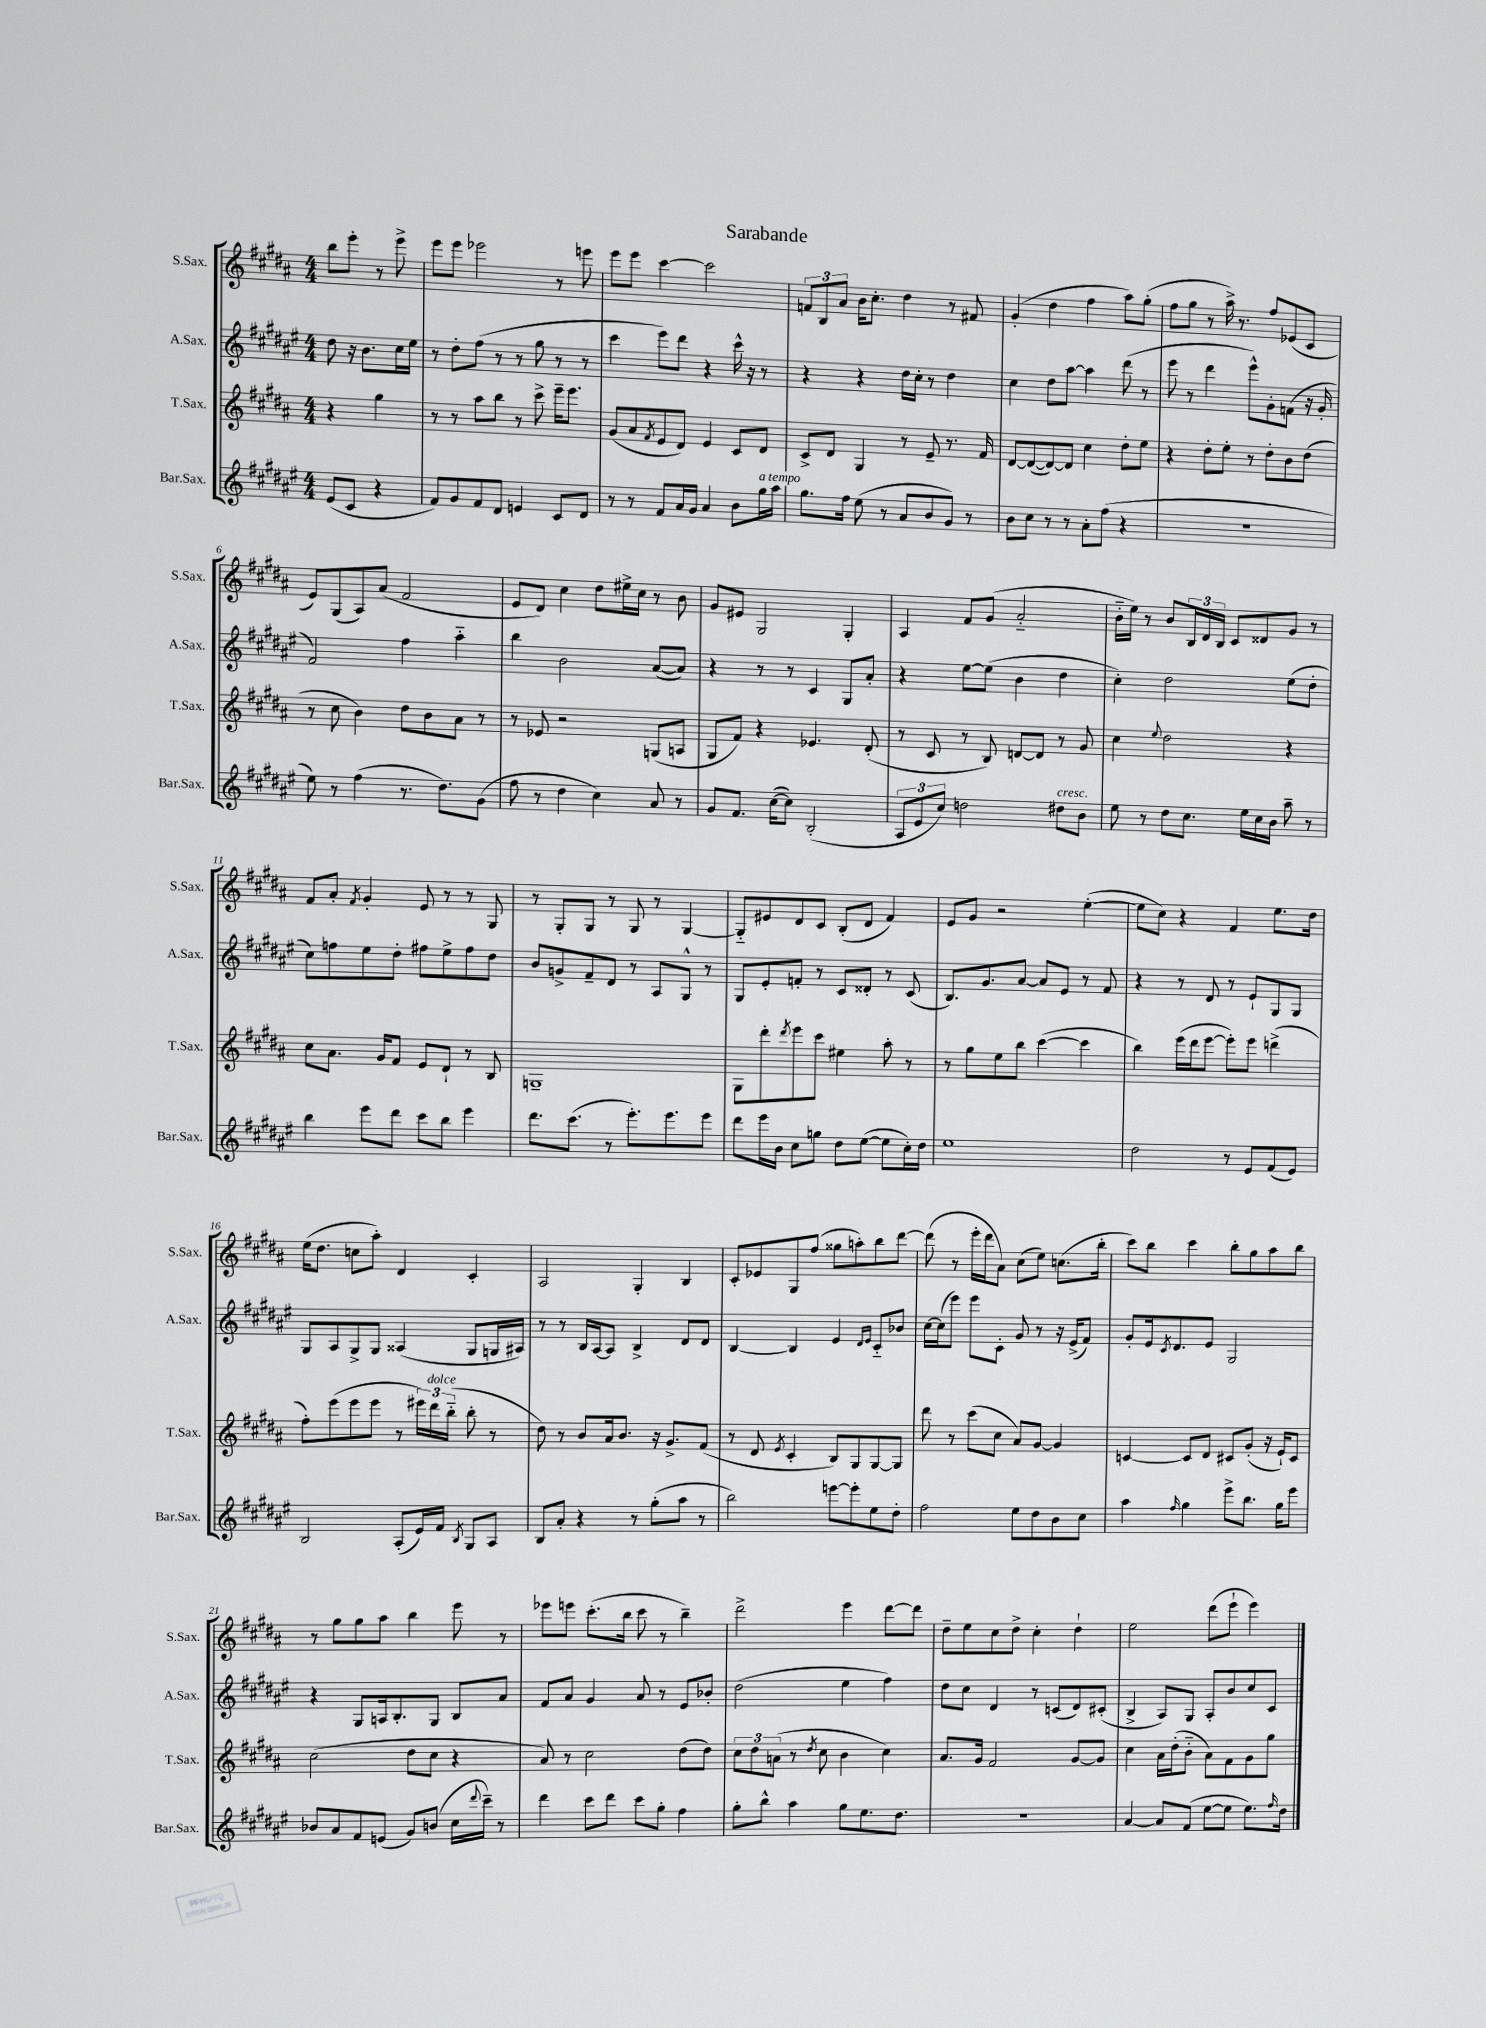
\header { title = "Sarabande" }
<<
\new StaffGroup <<
\new Staff = "s0" \with { instrumentName = "S.Sax." shortInstrumentName = "S.Sax." } {
    \clef treble \key b \major \numericTimeSignature \time 4/4 \partial 2
    b''8 e'''8-. r8 e'''8-> |
    e'''8 e'''8 ees'''2 r8 e'''8 |
    e'''8 e'''8 cis'''4~ cis'''2 |
    \tuplet 3/2 { f'8 b8 ais'8 } b'16 cis''8.-. dis''4 r8 fis'8 |
    gis'4-.( dis''4 fis''4 ais''8) gis''8-.( |
    fis''8 gis''8 r8 ais''16->) r8. fis''8 ees'8( cis'8 |
    e'8) gis8( ais8) ais'8( fis'2 |
    e'8 dis'8) cis''4 dis''8 eis''16-> cis''16 r8 b'8 |
    gis'8 eis'8 gis2 gis4-. |
    ais4 fis'8 gis'8( ais'2-_ |
    b'16-_ e''16) r8 b'8 \tuplet 3/2 { b16 dis'16 b16 } cis'8 disis'8 gis'8 r8 |
    fis'8 ais'8-. \acciaccatura { fis'8 } gis'4-. e'8 r8 r8 gis8 |
    r8 gis8-. gis8 r8 gis8 r8 gis4~ |
    gis8-_ eis'8 dis'8 cis'8 b8-.( dis'8 fis'4) |
    e'8 gis'8 r2 e''4~-.( |
    e''8 cis''8) r4 fis'4 e''8. dis''16 |
    e''16( dis''8. c''8 ais''8-.) dis'4 cis'4-. |
    ais2 gis4-. b4 |
    cis'8-. ees'8 gis8 fis''8( gisis''8 a''8-.) b''8 dis'''8~ |
    dis'''8( r8 e'''16-. dis'''16 ais'8) cis''8( e''8) c''8.( b''16-. |
    cis'''8) b''8 cis'''4 b''8-. gis''8 ais''8 b''8 |
    r8 gis''8 gis''8 ais''8 b''4 e'''8 r8 |
    ees'''8 e'''8 cis'''8.-.( b''16 cis'''8 r8 b''4--) |
    dis'''2-> e'''4 dis'''8~ dis'''8 |
    dis''8-- e''8 cis''8 dis''8-> cis''4-. dis''4-! |
    e''2 dis'''8( e'''8-! e'''4) \bar "|." |
}
\new Staff = "s1" \with { instrumentName = "A.Sax." shortInstrumentName = "A.Sax." } {
    \clef treble \key fis \major \numericTimeSignature \time 4/4 \partial 2
    dis''8 r16 b'8. cis''16 eis''16 |
    r8 dis''8-. fis''8( r8 r8 gis''8 r8 r8 |
    cis'''4 eis'''8) dis'''8 r4 cis'''16-^ r16 r8 |
    r4 r4 dis''16 cis''16-. r8 dis''4 |
    cis''4 dis''8 ais''8~ ais''4 dis'''8( r8 |
    eis'''8 r8 dis'''4 eis'''8-^) gis'8-. f'8( r16 gis'16-. |
    fis'2) fis''4 ais''4-_ |
    b''4 b'2 ais'8~( ais'8) |
    r4 r8 r8 cis'4 gis8 ais'8-. |
    r4 eis''8~ eis''8( b'4 dis''4 |
    cis''4-.) dis''2 eis''8( dis''8-. |
    cis''8) f''8 eis''8 dis''8-. fis''8 eis''8-> fis''8 dis''8 |
    b'8 g'8-> fis'8-- dis'8 r8 ais8 gis8-^ r8 |
    gis8 eis'8-. f'8-. r8 cis'8 disis'8-. r8 cis'8( |
    b8.) gis'8. ais'8~ ais'8 eis'8 r8 fis'8 |
    r4 r8 dis'8 r8 eis'8-! gis8 gis8 |
    gis8 ais8 gis8-> gis8 aisis4( gis8 g16 ais16) |
    r8 r8 b16 ais16~ ais8 b4-> dis'8 dis'8 |
    b4~ b4 eis'4 \grace { dis'16 eis'16 } cis'8-_ bes'8 |
    cis''16~ cis''16( eis'''8) eis'''8 cis'8-. gis'8 r8 r16 eis'16->( fis'8) |
    gis'8-. eis'16 \acciaccatura { cis'8 } dis'8. eis'8 gis2 |
    r4 gis8 a16 b8.-. gis8 b8 ais'8 |
    fis'8 ais'8 gis'4 ais'8 r8 eis'8 bes'8-. |
    dis''2( eis''4 fis''4) |
    dis''8 cis''8 dis'4 r8 c'8( dis'8) cis'8-.( |
    b4-> ais8) gis8 ais8-. b'8 cis''8 cis'8 \bar "|." |
}
\new Staff = "s2" \with { instrumentName = "T.Sax." shortInstrumentName = "T.Sax." } {
    \clef treble \key b \major \numericTimeSignature \time 4/4 \partial 2
    r4 gis''4 |
    r8 r8 ais''8 b''8 r8 cis'''8-> e'''16-- e'''8. |
    gis'8( ais'8 \acciaccatura { fis'8 } e'8 dis'8) e'4 cis'8 dis'8 |
    cis'8-> dis'8 gis4 r8 e'8-- r8. fis'16 |
    dis'8~ dis'8~( dis'8~) dis'8 cis''4 dis''8-. e''8 |
    r4 dis''8-. e''8-. r8 dis''8-. b'8 dis''8( |
    r8 cis''8 b'4) dis''8 b'8 ais'8 r8 |
    r8 ees'8 r2 g8( a8 |
    gis8 fis'8) r4 ees'4. dis'8-.( |
    r8 cis'8 r8 b8) d'8~ d'8 r8 gis'8 |
    cis''4 \appoggiatura { e''8 } dis''2 r4 |
    cis''8 ais'8. gis'16 fis'8 e'8 dis'8-! r8 b8 |
    g1-- |
    gis8 dis'''8-. \acciaccatura { dis'''8 } e'''8 cis'''8 eis''4 ais''8-. r8 |
    r8 gis''8 e''8 b''8 cis'''4~( cis'''4 |
    b''4) e'''16( dis'''16 e'''8~ e'''8-.) e'''8 d'''4->( |
    fis''8-.) e'''8( e'''8 e'''8 r8 \tuplet 3/2 { eis'''16) dis'''16^\markup { \italic "dolce" } b''16-_( } b''8-. r8 |
    dis''8) r8 b'8 ais'16 b'8. r16 gis'8.-> fis'8( |
    r8 dis'8 \acciaccatura { e'8 } cis'4-. b8) gis8 gis8~ gis8 |
    dis'''8 r8 cis'''8( cis''8 ais'8) gis'8~ gis'4 |
    c'4~ c'8 dis'8 cis'8 gis'8-.( r16 e'16-!) cis'8 |
    cis''2( dis''8 cis''8 r4 |
    ais'8) r8 cis''2 dis''8( dis''8) |
    \tuplet 3/2 { cis''8 dis''8 a'8( } r8 \acciaccatura { dis''8 } cis''8 b'4 cis''4) |
    ais'8. gis'16 fis'2 gis'8~ gis'8 |
    cis''4 ais'16 dis''16-.( b'8-_ ais'8) fis'8 gis'8 gis''8 \bar "|." |
}
\new Staff = "s3" \with { instrumentName = "Bar.Sax." shortInstrumentName = "Bar.Sax." } {
    \clef treble \key fis \major \numericTimeSignature \time 4/4 \partial 2
    eis'8( cis'8 r4 |
    fis'8) gis'8 fis'8 dis'8 e'4 cis'8 dis'8 |
    r8 r8 fis'8 ais'16 gis'16 ais'4 b'8 gis''16^\markup { \italic "a tempo" } ais''16 |
    gis''8. fis''16 eis''8( r8 ais'8 b'8 gis'8) r8 |
    b'8 cis''8 r8 r8 ais'8-. fis''8( r4 |
    r1 |
    eis''8) r8 fis''4( r8. dis''8.) gis'8( |
    fis''8 r8 dis''4 cis''4) ais'8 r8 |
    gis'8 fis'8. cis''16~( cis''8) b2-.( |
    \tuplet 3/2 { ais8 eis'8 cis''8) } d''2 dis''8^\markup { \italic "cresc." } b'8 |
    eis''8 r8 dis''8 cis''8. eis''16 cis''16 b'16 ais''8-- r8 |
    b''4 eis'''8 dis'''8 cis'''8 b''8 eis'''4 |
    dis'''8. cis'''8.( r8 eis'''8.-.) eis'''8. eis'''8 |
    dis'''8 eis'''16 b'16 cis''8 g''8 dis''8 eis''8~( eis''8 cis''16-.) dis''16 |
    eis''1 |
    dis''2 r8 eis'8 fis'8( eis'8) |
    b2 ais8-.( eis'16) fis'16 \acciaccatura { b8 } gis8 ais8 |
    b8 ais'8-. r4 r8 gis''8-.( ais''8 r8 |
    b''2) e'''8~ e'''8-. eis''8 dis''8-. |
    fis''2 eis''8 dis''8 b'8 cis''8 |
    ais''4 \grace { fis''16 } gis''4 eis'''8-> b''8. gis''16 eis'''8 |
    bes'8 ais'8 fis'8 e'8( gis'8) b'8( cis''16 \appoggiatura { dis'''8 } cis'''16--) r8 |
    dis'''4 cis'''8 dis'''8 cis'''8 gis''8-. fis''4 |
    gis''8-. b''8-^ ais''4 gis''8 eis''8. dis''8. |
    R1 |
    ais'4~ ais'8 fis'8( eis''8~ eis''8 eis''8.) \grace { fis''16 } dis''16 \bar "|." |
}
>>
>>
